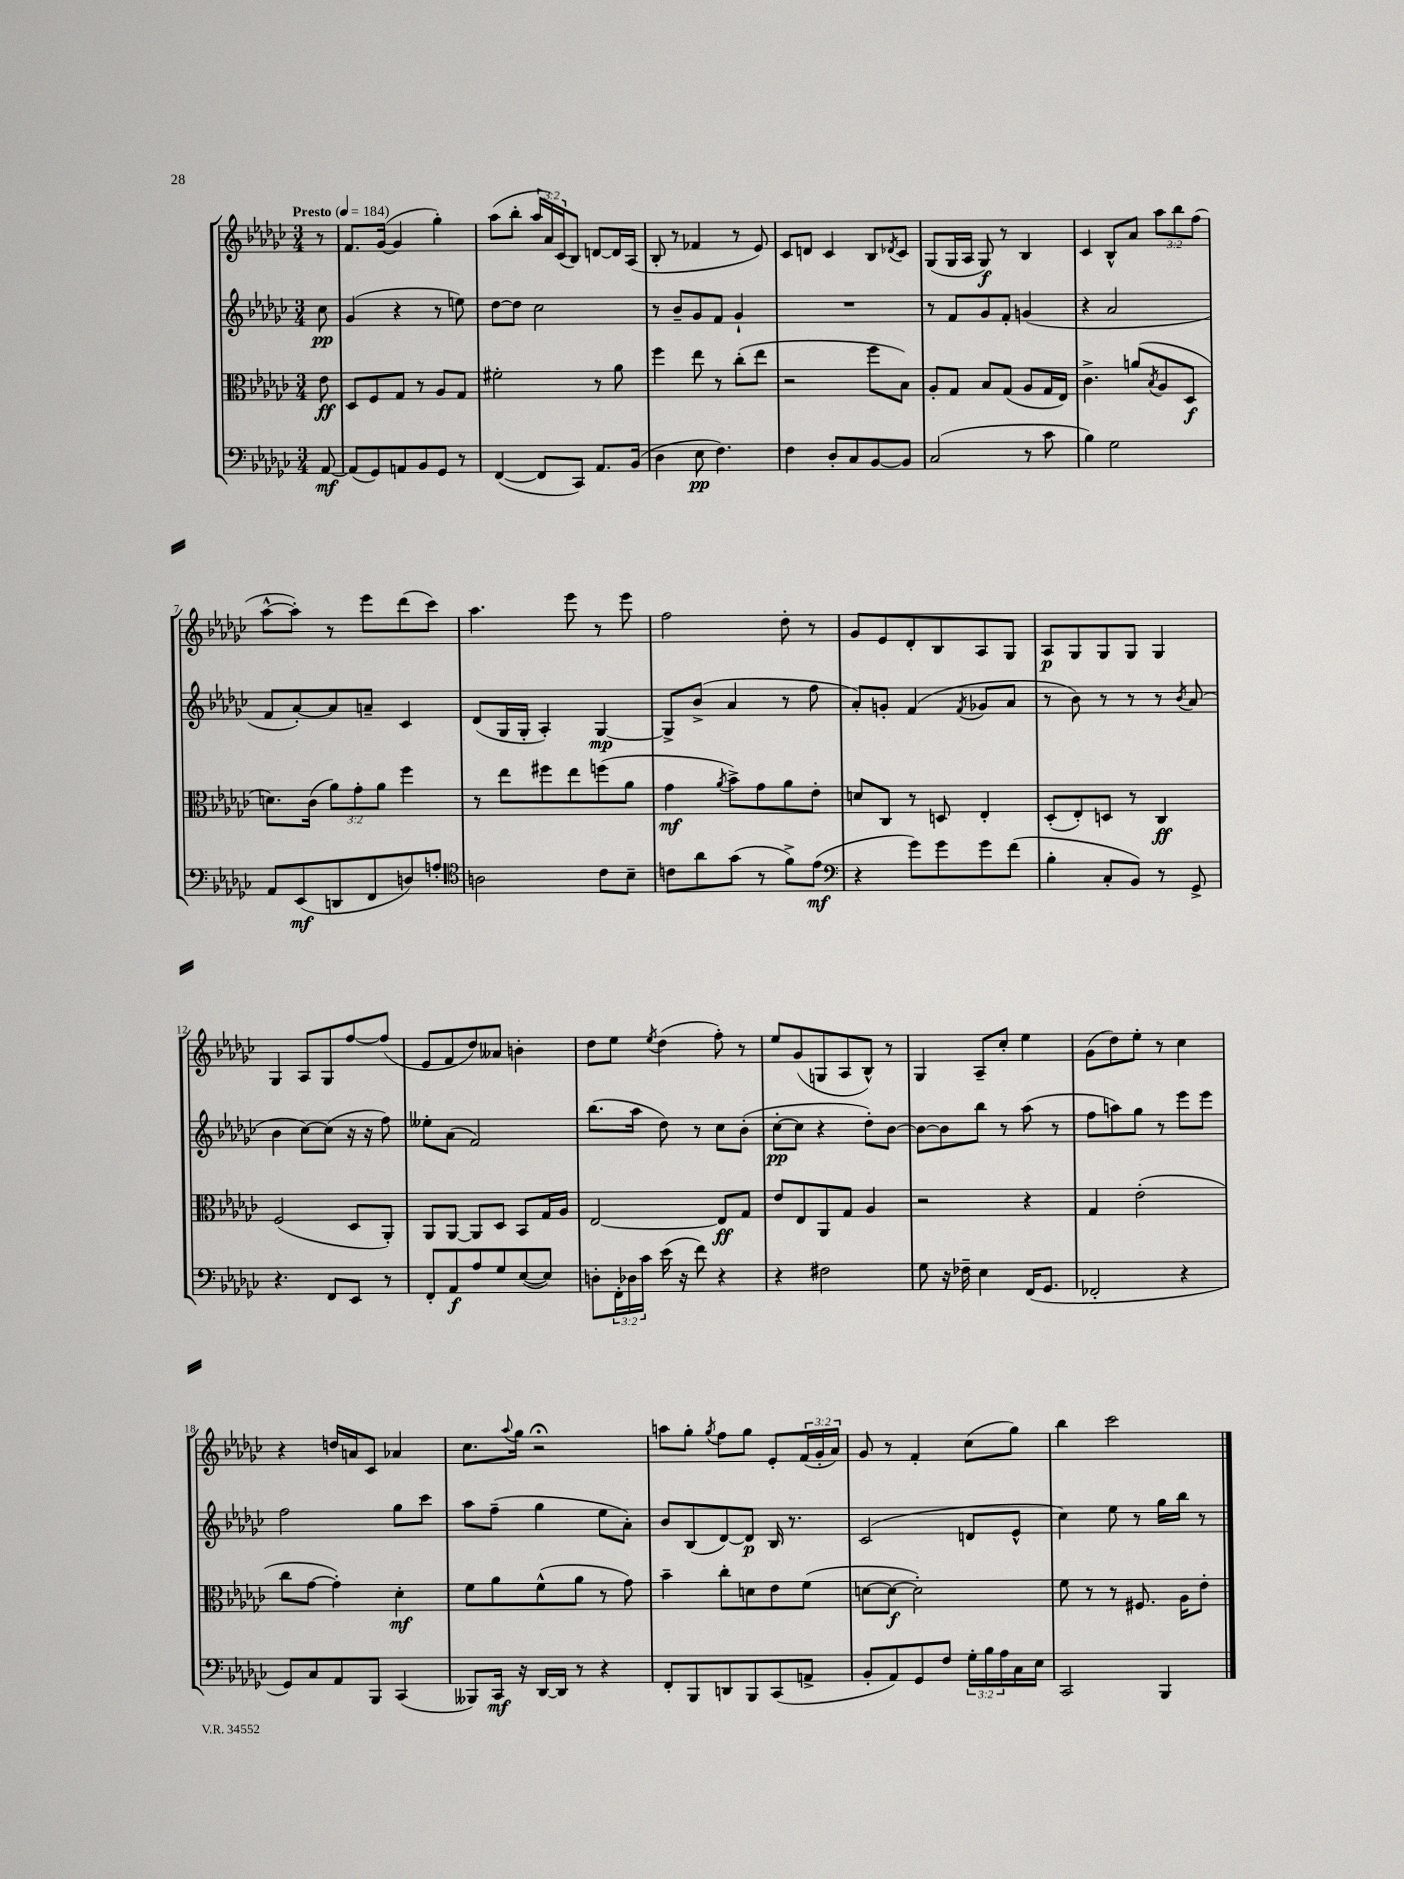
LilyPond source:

<<
\new StaffGroup <<
\new Staff = "s0" {
    \clef treble \key ges \major \numericTimeSignature \time 3/4 \override Staff.TupletNumber.text = #tuplet-number::calc-fraction-text \partial 8 \tempo "Presto" 4 = 184
    r8 |
    f'8. ges'16~( ges'4 ges''4-.) |
    aes''8( bes''8-. \tuplet 3/2 { aes''16 aes'16) ces'16( } bes8) d'8~ d'16 aes16( |
    bes8-. r8 fes'4 r8 ees'8) |
    ces'8 d'8 ces'4 bes8 \acciaccatura { des'8 } ces'8 |
    ges8( ges16 aes16 ges8\f) r8 bes4 |
    ces'4 bes8-^ aes'8 \tuplet 3/2 { aes''8 bes''8 f''8( } |
    aes''8~-^ aes''8-.) r8 ees'''8 des'''8( ces'''8) |
    aes''4. ees'''8 r8 ees'''8 |
    f''2 des''8-. r8 |
    ges'8 ees'8 des'8-. bes8 aes8 ges8 |
    aes8\p ges8 ges8 ges8 ges4 |
    ges4 aes8 ges8 f''8~ f''8( |
    ees'8 f'8 des''8) aeses'8 b'4-. |
    des''8 ees''8 \acciaccatura { ees''8 } des''4( f''8-.) r8 |
    ees''8 ges'8( g8 aes8 bes8-^) r8 |
    ges4 aes8-- ces''8-. ees''4 |
    ges'8( des''8) ees''8-. r8 ces''4 |
    r4 d''16 a'16 ces'8 aes'4 |
    ces''8. \appoggiatura { aes''8 } ges''16 r2\fermata |
    a''8 ges''8-. \acciaccatura { ges''8 } f''8 ges''8 ees'8-. \tuplet 3/2 { f'16( ges'16-. aes'16) } |
    ges'8 r8 f'4-. ces''8( ges''8) |
    bes''4 ces'''2 \bar "|." |
}
\new Staff = "s1" {
    \clef treble \key ges \major \numericTimeSignature \time 3/4 \partial 8
    ces''8\pp |
    ges'4( r4 r8 e''8) |
    des''8~ des''8 ces''2 |
    r8 bes'8-- ges'8 f'8 ges'4-! |
    R2. |
    r8 f'8 ges'8 f'8-. g'4( |
    r4 aes'2 |
    f'8 aes'8~-.) aes'8 a'8-- ces'4 |
    des'8( ges16 ges16-. aes4-.) ges4~\mp |
    ges8-> bes'8->( aes'4 r8 f''8 |
    aes'8-.) g'8-. f'4( \acciaccatura { f'8 } ges'8 aes'8 |
    r8 bes'8) r8 r8 r8 \acciaccatura { bes'8 } aes'8( |
    bes'4 ces''8~) ces''8( r16 r16 f''8) |
    eeses''8-. aes'8( f'2) |
    bes''8.( aes''16 des''8) r8 ces''8 bes'8-.( |
    ces''8~-.\pp ces''8 r4 des''8-.) bes'8~ |
    bes'8~ bes'8 bes''8 r8 aes''8( r8 |
    f''8 a''8) ges''8 r8 ees'''8 ees'''8 |
    f''2 ges''8 ces'''8 |
    aes''8 f''8--( ges''4 ees''8 aes'8-.) |
    bes'8 bes8( des'8~) des'8\p bes16 r8. |
    ces'2( d'8 ees'8-^ |
    ces''4) ees''8 r8 ges''16 bes''16 r8 \bar "|." |
}
\new Staff = "s2" {
    \clef alto \key ges \major \numericTimeSignature \time 3/4 \override Staff.TupletNumber.text = #tuplet-number::calc-fraction-text \partial 8
    ees'8\ff |
    des8 f8 ges8 r8 aes8 ges8 |
    fis'2-. r8 aes'8 |
    f''4 ees''8 r8 ces''8-.( ees''8 |
    r2 f''8 bes8) |
    aes8-. ges8 bes8 ges8( aes8 ges16 ees16) |
    ces'4.-> a'8( \acciaccatura { bes8 } aes8 des8\f |
    d'8.) ces'16( \tuplet 3/2 { aes'8) ges'8-. aes'8 } f''4 |
    r8 ees''8 fis''8 ees''8 f''8( aes'8 |
    ges'4\mf \acciaccatura { aes'8 } bes'8->) ges'8 aes'8 ees'8-. |
    d'8 ces8 r8 d8 ees4-. |
    des8-.( ees8-.) d8 r8 ces4\ff |
    f2( des8 aes,8-.) |
    aes,8 aes,8~ aes,8 des8 bes,8 ges16 aes16 |
    ees2~ ees8\ff ges8 |
    ees'8 ees8 aes,8 ges8 aes4 |
    r2 r4 |
    ges4 ees'2-.( |
    ces''8 ges'8~ ges'4-.) des'4-.\mf |
    f'8 aes'8 f'8-^( aes'8 r8 ges'8) |
    bes'4-- ces''8-. d'8 ees'8 f'8( |
    d'8~ d'8~\f d'2-.) |
    f'8 r8 r8 fis8. aes16 ees'8-. \bar "|." |
}
\new Staff = "s3" {
    \clef bass \key ges \major \numericTimeSignature \time 3/4 \override Staff.TupletNumber.text = #tuplet-number::calc-fraction-text \partial 8
    aes,8~\mf |
    aes,8( ges,8) a,8 bes,8 ges,8 r8 |
    f,4~( f,8 ces,8) aes,8. bes,16( |
    des4 ees8\pp f4.) |
    f4 des8-. ces8 bes,8~ bes,8 |
    ces2( r8 ces'8 |
    bes4) ges2 |
    aes,8 ees,8\mf( d,8 f,8 d8) a8-. |
    \clef tenor a2 ces'8 bes8-- |
    c'8 aes'8 ges'8( r8 f'8->) ees'8\mf( |
    \clef bass r4 ges'8) ges'8 ges'8 f'8( |
    bes4-. ces8-. bes,8) r8 ges,8-> |
    r4. f,8 ees,8 r8 |
    f,8-. aes,8\f aes8 ges8 ees8~( ees8) |
    d8-. \tuplet 3/2 { f,16-. des16 ces'16 } ees'16( r16 f'8) r4 |
    r4 fis2 |
    ges8 r16 fes16-- ees4 f,16( ges,8. |
    fes,2-. r4 |
    ges,8) ces8 aes,8 bes,,8 ces,4( |
    beses,,8) ces,16\mf r16 des,16~ des,16 r8 r4 |
    f,8-. bes,,8 d,8 bes,,8 ces,8( a,8-> |
    bes,8-. aes,8) ges,8 f8 \tuplet 3/2 { ges16-. bes16 aes16 } ces16 ees16 |
    ces,2 bes,,4 \bar "|." |
}
>>
>>
